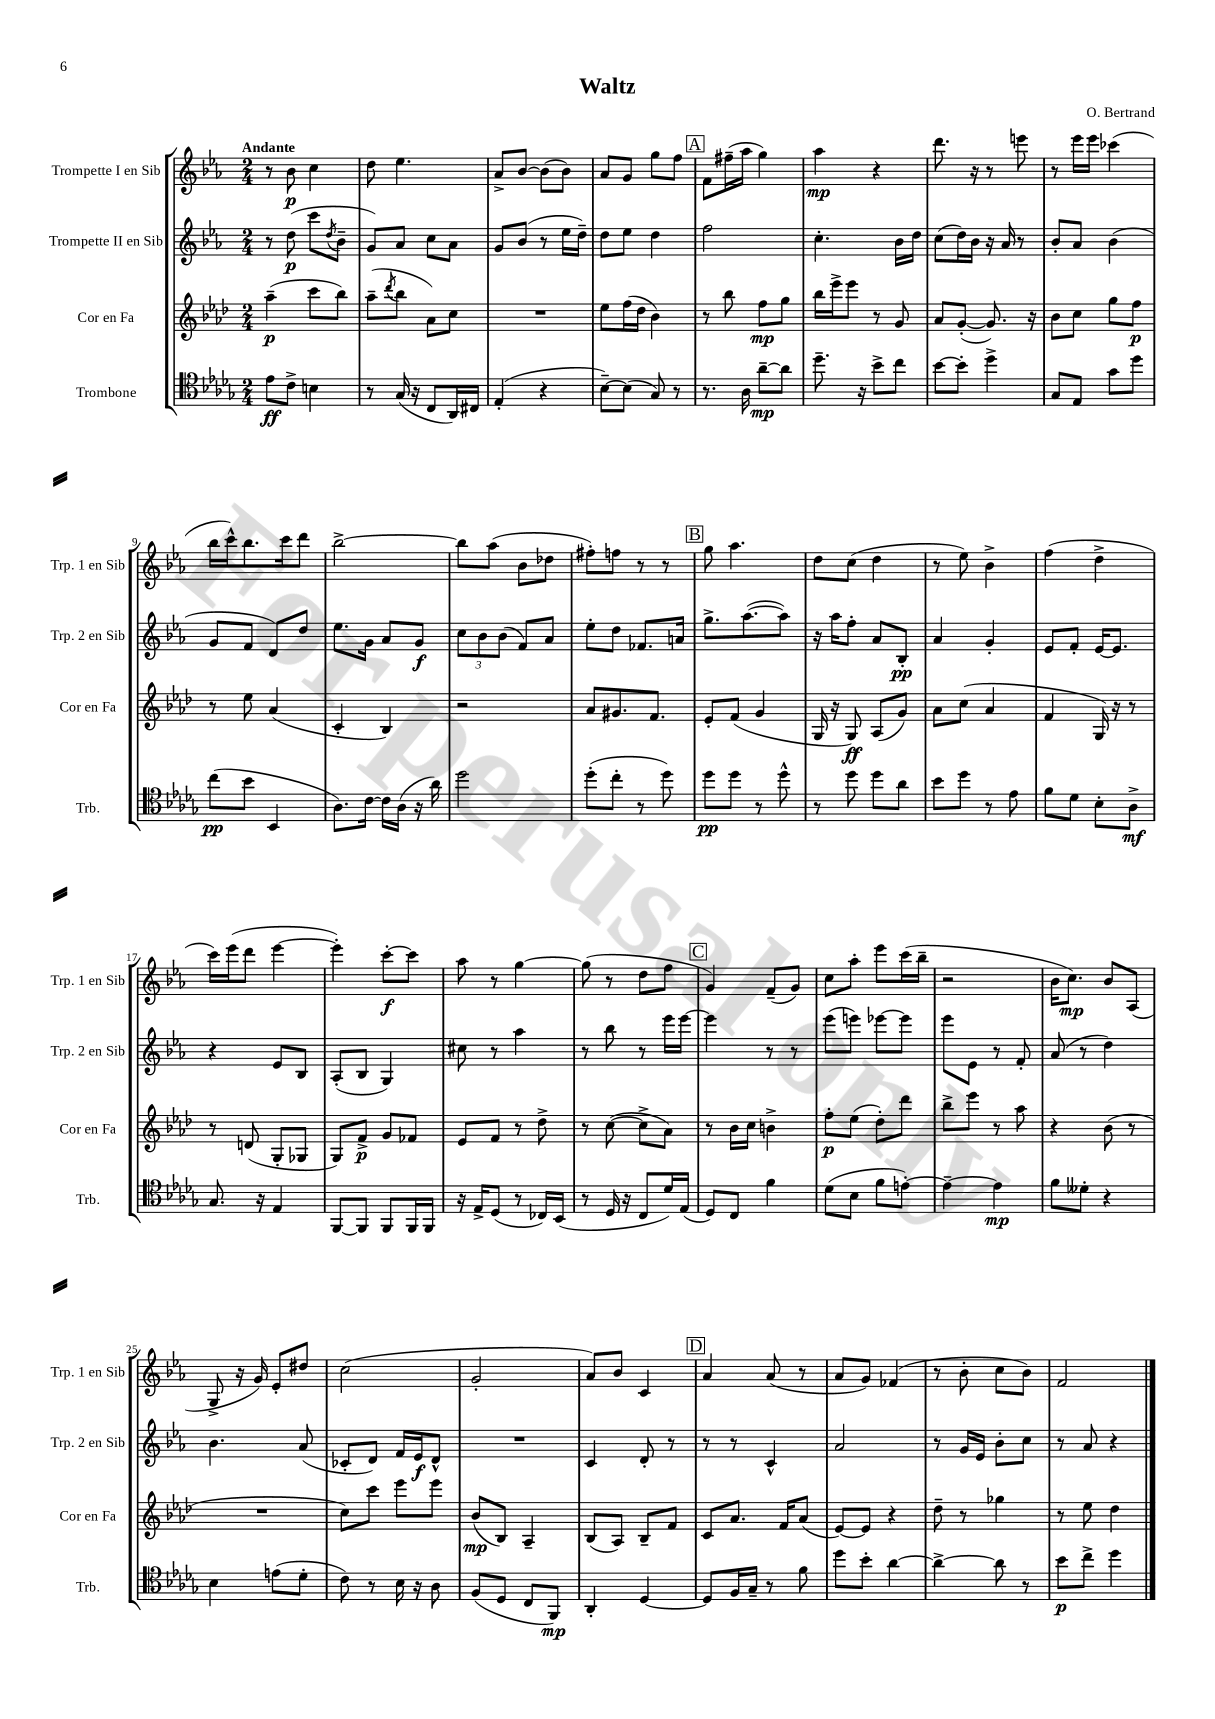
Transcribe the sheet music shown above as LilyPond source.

\header { title = "Waltz" composer = "O. Bertrand" }
<<
\new StaffGroup <<
\new Staff = "s0" \with { instrumentName = "Trompette I en Sib" shortInstrumentName = "Trp. 1 en Sib" } {
    \clef treble \key ees \major \numericTimeSignature \time 2/4 \tempo "Andante"
    r8 bes'8\p c''4 |
    d''8 ees''4. |
    aes'8-> bes'8~ bes'8( bes'8) |
    aes'8 g'8 g''8 f''8 |
    \mark \markup { \box "A" } f'8 fis''16--( aes''16 g''4) |
    aes''4\mp r4 |
    d'''8. r16 r8 e'''8 |
    r8 ees'''16 ees'''16 ces'''4( |
    bes''16 c'''16-^) bes''8. c'''16 d'''8 |
    bes''2~-> |
    bes''8 aes''8( bes'8 des''8 |
    fis''8-.) f''8 r8 r8 |
    \mark \markup { \box "B" } g''8 aes''4. |
    d''8 c''8( d''4 |
    r8 ees''8) bes'4-> |
    f''4( d''4-> |
    c'''16) ees'''16( d'''8 ees'''4~ |
    ees'''4-.) c'''8~-.\f c'''8 |
    aes''8 r8 g''4~ |
    g''8( r8 d''8 f''8 |
    \mark \markup { \box "C" } g'4) f'8--( g'8) |
    c''8 aes''8-. ees'''8 c'''16( bes''16-- |
    r2 |
    bes'16 c''8.\mp) bes'8 aes8( |
    g8-> r16 g'16) ees'8-. dis''8 |
    c''2( |
    g'2-. |
    aes'8) bes'8 c'4 |
    \mark \markup { \box "D" } aes'4 aes'8( r8 |
    aes'8 g'8) fes'4( |
    r8 bes'8-. c''8 bes'8) |
    f'2 \bar "|." |
}
\new Staff = "s1" \with { instrumentName = "Trompette II en Sib" shortInstrumentName = "Trp. 2 en Sib" } {
    \clef treble \key ees \major \numericTimeSignature \time 2/4
    r8 d''8\p( c'''8 \acciaccatura { d''8 } bes'8-- |
    g'8) aes'8 c''8 aes'8 |
    g'8 bes'8( r8 ees''16 d''16--) |
    d''8 ees''8 d''4 |
    \mark \markup { \box "A" } f''2 |
    c''4.-. bes'16 d''16 |
    c''8( d''16) bes'16 r16 aes'16 r8 |
    bes'8-. aes'8 bes'4( |
    g'8 f'8 d'8) d''8 |
    ees''8. g'16 aes'8 g'8\f |
    \tuplet 3/2 { c''8 bes'8 bes'8( } f'8) aes'8 |
    ees''8-. d''8 fes'8. a'16 |
    \mark \markup { \box "B" } g''8.-> aes''8.~( aes''8) |
    r16 aes''16 f''8-. aes'8 bes8-.\pp |
    aes'4 g'4-. |
    ees'8 f'8-. ees'16~ ees'8. |
    r4 ees'8 bes8 |
    aes8-.( bes8 g4) |
    cis''8 r8 aes''4 |
    r8 bes''8 r8 ees'''16 ees'''16~ |
    \mark \markup { \box "C" } ees'''4 r8 r8 |
    ees'''8( e'''8) ees'''8~ ees'''8 |
    ees'''8 ees'8 r8 f'8-. |
    aes'8( r8 d''4) |
    bes'4. aes'8( |
    ces'8-. d'8) f'16 ees'16\f d'8-^ |
    R2 |
    c'4 d'8-. r8 |
    \mark \markup { \box "D" } r8 r8 c'4-^ |
    aes'2 |
    r8 g'16 ees'16 bes'8-. c''8 |
    r8 aes'8 r4 \bar "|." |
}
\new Staff = "s2" \with { instrumentName = "Cor en Fa" shortInstrumentName = "Cor en Fa" } {
    \clef treble \key aes \major \numericTimeSignature \time 2/4
    aes''4--\p( c'''8 bes''8) |
    aes''8--( \acciaccatura { des'''8 } bes''8 aes'8) c''8 |
    R2 |
    ees''8 f''16( des''16 bes'4) |
    \mark \markup { \box "A" } r8 bes''8 f''8\mp g''8 |
    bes''16 ees'''16-> ees'''8 r8 g'8 |
    aes'8 g'8~-.( g'8.) r16 |
    bes'8 c''8 g''8 f''8\p |
    r8 ees''8 aes'4( |
    c'4-. bes4) |
    r2 |
    aes'8 gis'8. f'8. |
    \mark \markup { \box "B" } ees'8-. f'8( g'4 |
    g16 r16 g8\ff) aes8( g'8) |
    aes'8 c''8( aes'4 |
    f'4 g16) r16 r8 |
    r8 d'8( g8-. ges8 |
    g8) f'8->\p g'8 fes'8 |
    ees'8 f'8 r8 des''8-> |
    r8 c''8~( c''8-> aes'8) |
    \mark \markup { \box "C" } r8 bes'16 c''16 b'4-> |
    f''8-.\p ees''8( des''8-.) des'''8 |
    bes''8-> ees'''8 r8 aes''8 |
    r4 bes'8( r8 |
    R2 |
    c''8) c'''8 ees'''8 ees'''8 |
    bes'8\mp( bes8) aes4-- |
    bes8( aes8) bes8-- f'8 |
    \mark \markup { \box "D" } c'8 aes'8. f'16 aes'8( |
    ees'8~) ees'8 r4 |
    des''8-- r8 ges''4 |
    r8 ees''8 des''4 \bar "|." |
}
\new Staff = "s3" \with { instrumentName = "Trombone" shortInstrumentName = "Trb." } {
    \clef tenor \key des \major \numericTimeSignature \time 2/4
    ees'8\ff c'8-> b4 |
    r8 ges16( r16 c8 aes,16) cis16 |
    ees4-.( r4 |
    bes8~--) bes8( ges8) r8 |
    \mark \markup { \box "A" } r8. aes16 aes'8~--\mp aes'8 |
    des''8.-- r16 bes'8-> c''8 |
    bes'8~ bes'8-. des''4-> |
    ges8 ees8 ges'8 des''8 |
    c''8\pp( bes'8 bes,4 |
    aes8.) c'16~ c'16 aes16( r16 aes'16) |
    des''2 |
    des''8-.( c''8-. r8 des''8) |
    \mark \markup { \box "B" } des''8\pp des''8 r8 des''8-^ |
    r8 des''8 des''8 aes'8 |
    bes'8 des''8 r8 ees'8 |
    f'8 des'8 bes8-. aes8->\mf |
    ges8. r16 ees4 |
    f,8~ f,8 f,8 f,16 f,16 |
    r16 ees16-> des8( r8 ces16) bes,16( |
    r8 des16 r16 c8 des'16) ees16( |
    \mark \markup { \box "C" } des8) c8 f'4 |
    des'8( bes8 f'8 e'8~-.) |
    e'4~-- e'4\mp |
    f'8 deses'8-. r4 |
    bes4 e'8( des'8-. |
    c'8) r8 bes16 r16 aes8 |
    f8( des8 c8 f,8\mp) |
    aes,4-. des4~ |
    \mark \markup { \box "D" } des8 f16 ges16-- r8 f'8 |
    des''8 bes'8-. aes'4~ |
    aes'4~-> aes'8 r8 |
    bes'8\p c''8-> des''4 \bar "|." |
}
>>
>>
